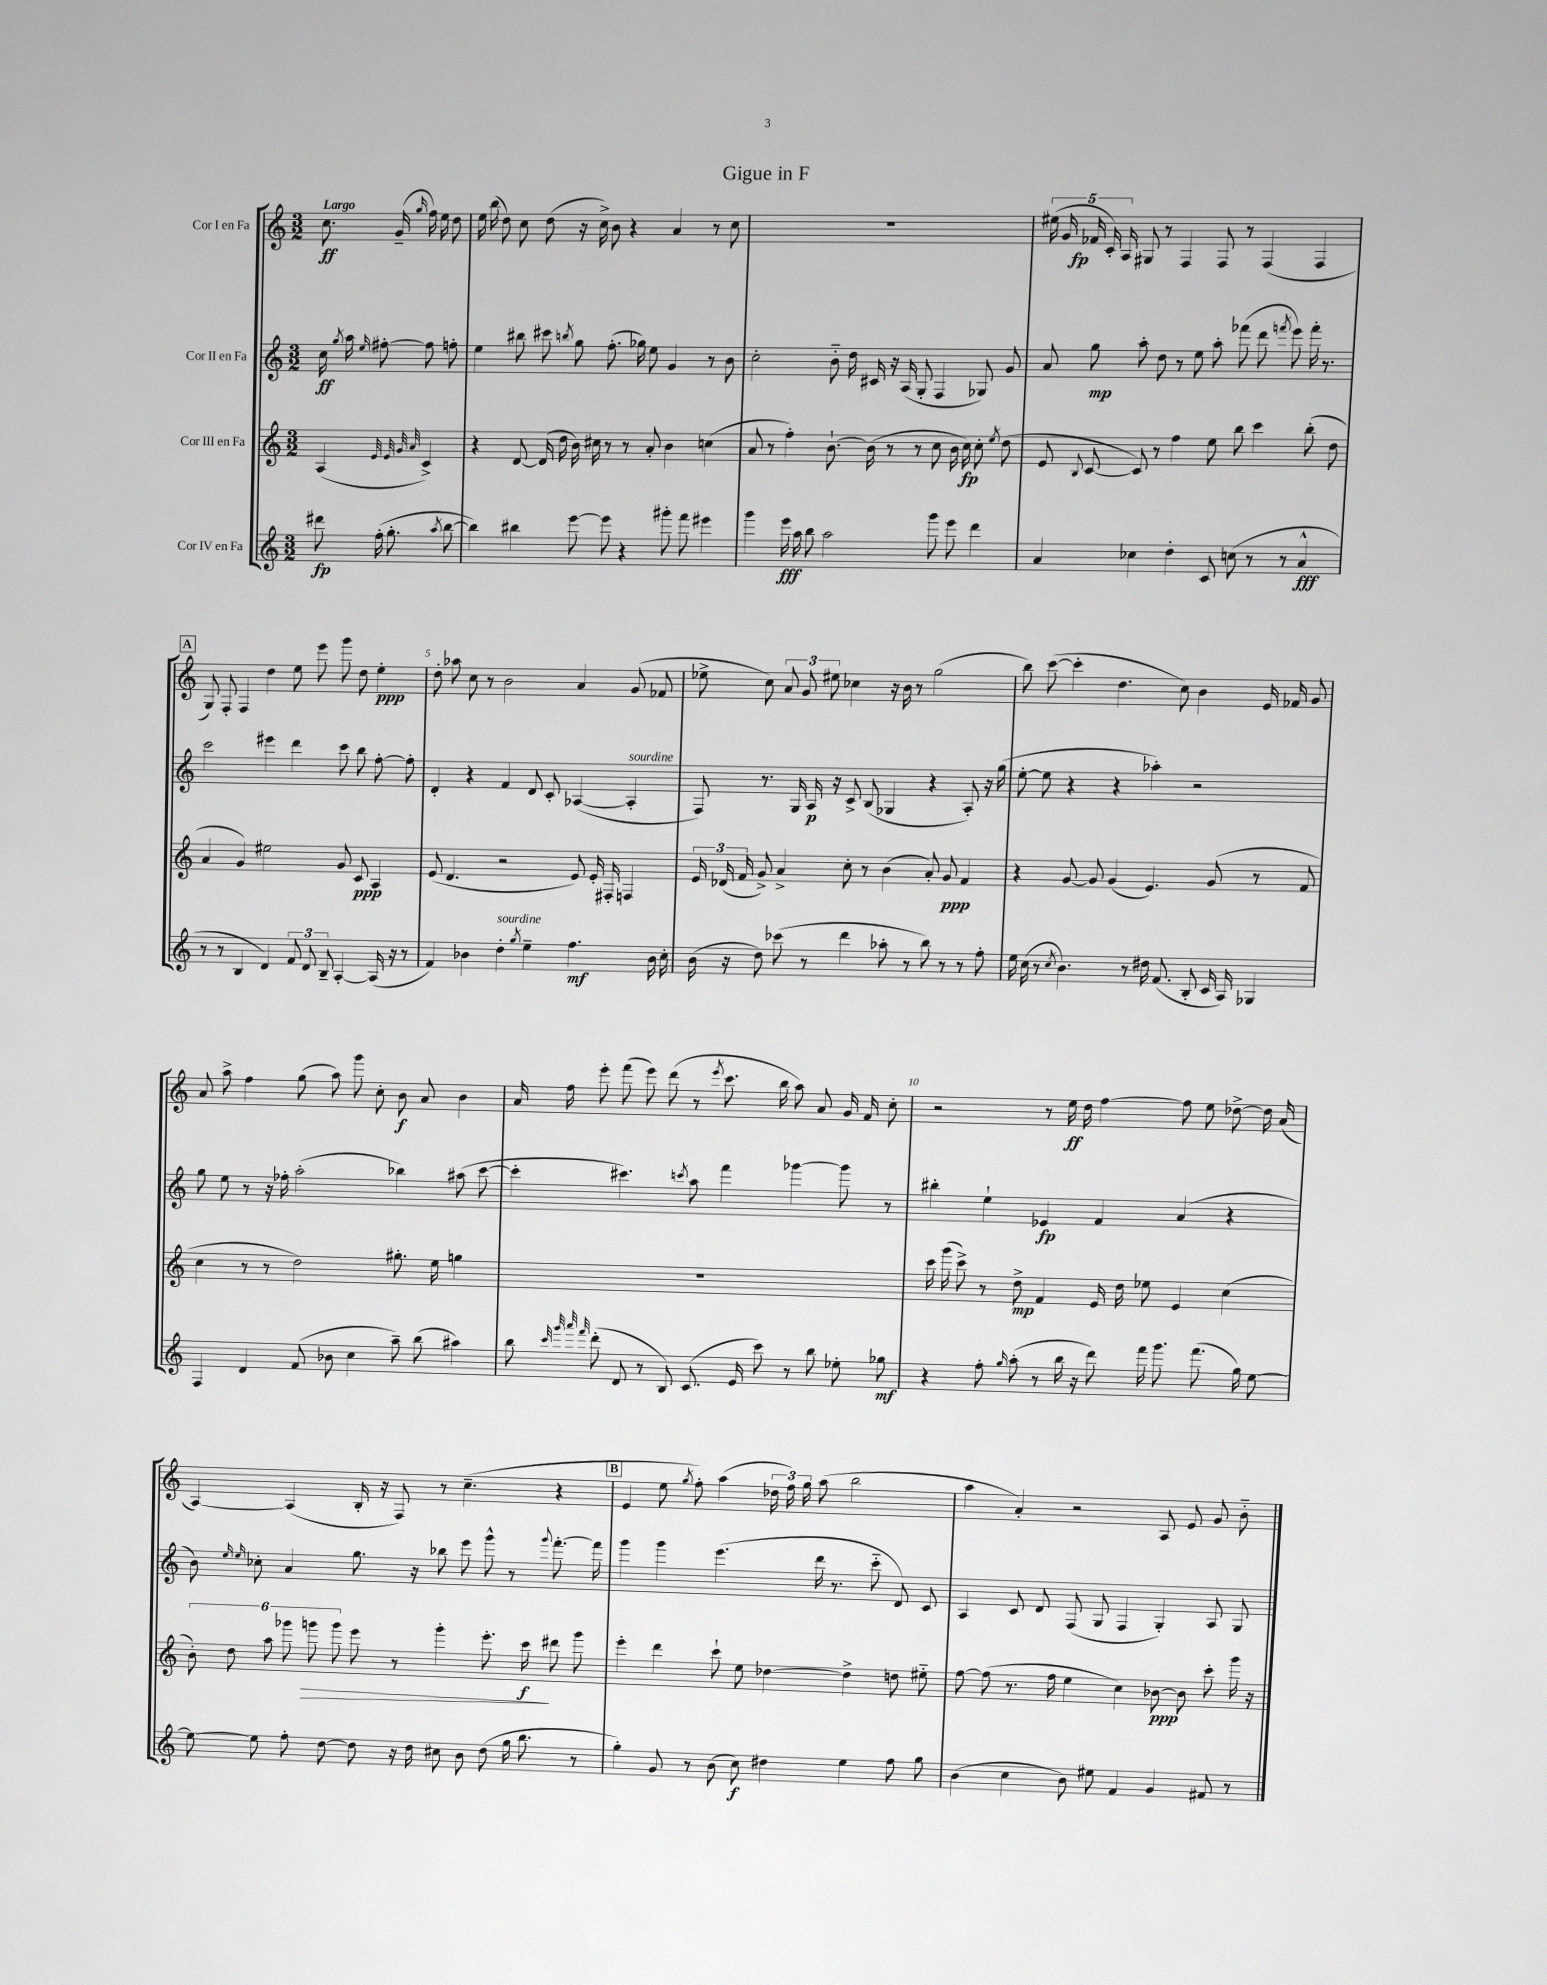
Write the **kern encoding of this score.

**kern	**kern	**kern	**kern
*staff4	*staff3	*staff2	*staff1
*clefG2	*clefG2	*clefG2	*clefG2
*k[]	*k[]	*k[]	*k[]
*M3/2	*M3/2	*M3/2	*M3/2
8ddd#\	(4A/	16cc\	8.cc\
.	.	8qgg/	.
.	.	16aa\	.
.	.	16qqee/	.
(16ff'\	.	[8ff#'\	.
8.gg'\	.	.	(16g~/
.	32qqe/	.	.
.	32qqe/	.	.
.	32qqg/	.	.
.	32qqa/	.	16qqgg/
.	4c^/)	8ff#\]	16ff\)
.	.	.	16ee\
8qaa/	.	.	.
[8bb\	.	8ff'\	8dd\
=	=	=	=
4bb\])	4r	4ee\	16ee\
.	.	.	(16bb\
.	.	.	8dd\)
4bb#\	[8d/	8bb#\	8cc\
.	(16d/]	8ccc#\	(8dd\
.	16dd\	.	.
.	.	8qbb/	.
[8eee\	16b\)	8gg\	16r
.	16cc#\	.	16cc^\)
8eee\]	8r	(8.ff'\	8b\
4r	8r	.	4r
.	.	16gg-\)	.
.	8a'/	8ee\	.
8ggg#'\	4b\	4g/	4a/
8fff\	.	.	.
4eee#\	(4cc\	8r	8r
.	.	8b\	8cc\
=	=	=	=
4ggg\	8a/	2cc'\	1.r
.	8r	.	.
16eee\	4ff'\)	.	.
16aa\	.	.	.
8bb\	.	.	.
2aa\	[8.b`\	8b'~\	.
.	.	16dd\	.
.	(16b\]	16c#/	.
.	8r	16r	.
.	.	(16A/	.
.	8r	8G'/	.
8ggg\	8cc\	4F/	.
8eee\	16b\	.	.
.	16cc\)	.	.
4ddd\	8cc'\	8G-/)	.
.	8qee/	.	.
.	(8dd\	8g/	.
=	=	=	=
4a/	8e/	8a/	(20ee#\
.	.	.	20g/
.	.	.	20f-/
.	8qqB/	.	.
.	[8c/	8gg\	.
.	.	.	20c'/)
.	.	.	20A/
4cc-\	8c/])	8aa'\	8G#/
.	8r	8dd\	8r
4dd'\	4ff\	8r	4F/
.	.	8ee\	.
8c/	8ee\	8aa'\	8F/
(8cc\	8bb\	(8fff-\	8r
8r	4ccc\	8ddd\	(4F/
.	.	8qfff/	.
8r	.	8eee\)	.
4a^^/	(8bb'\	16fff'\	4F/
.	.	8.r	.
.	8dd\	.	.
=	=	=	=
8r	4a/	2ccc\	8G/)
8r	.	.	8F'/
4B/	4g/)	.	4F/
4d/)	2ee#\	4eee#\	4dd\
12f/	.	4ddd\	8ee\
12d/	.	.	.
.	.	.	8eee\
12B~/	.	.	.
[4A'/	8g/	8ccc\	8ggg\
.	8c/	8bb\	8dd\
(16A/]	4A/	[8ff'\	4ee'\
16r	.	.	.
8r	.	8ff'\]	.
=	=	=	=
4f/)	(8e/	4d'/	8dd'\
.	4.d/	.	8aa-\
4b-\	.	4r	8cc\
.	.	.	8r
4dd'\	2r	4f/	2b\
8qgg/	.	.	.
4ee~\	.	8d/	.
.	.	8c'/	.
4.ff\	8e/)	([4A-/	4a/
.	16e'/	.	.
.	16F#'/	.	.
.	4F/	4A-'/]	(8g/
16b-\	.	.	8f-/
16cc'\	.	.	.
=	=	=	=
(16b\	24e/	8F/)	8ee-^\
.	(24d-/	.	.
16r	.	.	.
.	24f/	.	.
8dd\)	8g^/)	8.r	8cc\)
(8ccc-\	4a^/	.	12a/
.	.	16G/	.
.	.	.	12g/
8r	.	16A/	.
.	.	.	12ee#\
.	.	16r	.
4ddd\	8cc'\	8c^/	4cc-\
.	8r	(8B/	.
8aa-'\	(4b\	4G-/	16r
.	.	.	16b\
8r	.	.	8r
8bb\)	8a'/)	4r	(2gg\
8r	8g/	.	.
8r	4f/	8A'/)	.
8ff'\	.	16r	.
.	.	(16gg\	.
=	=	=	=
16ee\	4r	[8ee'\	8bb\)
(16cc\	.	.	.
8r	.	8ee\]	([8ccc\
8qcc/	.	.	.
4.b\)	[8g/	4r	4ccc'\]
.	8g/]	.	.
.	(4g/	4r	4.dd\
8r	.	.	.
16dd#\	4.e/)	4aa-'\)	.
(8.f/	.	.	.
.	.	.	8cc\)
8B'/	.	2r	4b\
16c/	(8g/	.	.
16A/)	.	.	.
4G-/	8r	.	16e/
.	.	.	16f-/
.	8f/	.	8g/
=	=	=	=
4F/	4cc\	8gg\	8a/
.	.	8ee\	8aa^\
4d/	8r	8r	4ff\
.	8r	16r	.
.	.	16ff-'\	.
(8f/	2dd\)	(2aa'\	(8gg\
8b-\	.	.	8aa\)
4cc\	.	.	8ggg\
.	.	.	8cc'\
8aa~\)	8.gg#'\	4bb-\)	8b\
(8bb\	.	.	8a/
.	16ee\	.	.
4aa#\)	4gg\	(8aa#\	4b\
.	.	[8ccc\	.
=	=	=	=
8bb\	1.r	4ccc'\]	16a/
.	.	.	16ff\
32qqccc/	.	.	.
32qqggg/	.	.	.
32qqaaa/	.	.	.
32qqfff/	.	.	.
(8ddd'\	.	.	8eee'\
8d/	.	4.ccc#\)	(8fff\
8r	.	.	8eee\)
8B/)	.	.	(8ddd\
.	.	8qccc/	.
(8.c/	.	8aa\	8r
.	.	.	8qeee/
.	.	4fff\	8.ccc\
16e/	.	.	.
8ccc\)	.	.	.
.	.	.	16bb\
8r	.	[4ggg-\	8aa\)
8bb\	.	.	8a/
8ee-'\	.	8ggg-\]	16g/
.	.	.	16f/
8gg-\	.	8r	8cc'\
=	=	=	=
4r	16ccc\	4bb#'\	2r
.	(16ggg\	.	.
.	8ccc^\)	.	.
8ff'\	8r	4ee`\	.
16qqgg/	.	.	.
(8aa'\	8dd^\	.	.
8r	4f/	4e-/	8r
16bb\	.	.	16ee\
16r	.	.	16dd\
8ddd\)	16e/	4f/	[4ff\
.	16dd\	.	.
16fff\	8ee-\	.	.
8.ggg\	.	.	.
.	4e/	(4a/	8ff\]
(8.fff\	.	.	8ee\
.	(4cc\	4r	[8dd-^\
16gg\)	.	.	.
[8ee\	.	.	16dd-\]
.	.	.	(16a/
=	=	=	=
8ee\_	12b'\)	8b\)	[4A/)
.	12dd\	.	.
.	.	16qqee/	.
.	.	16qqee/	.
8ee\]	.	8cc-'\	.
.	12aa\	.	.
8ff'\	12ggg-\	4a/	(4A/]
.	12ggg\	.	.
[8dd\	.	.	.
.	12ggg\	.	.
8dd\]	8eee\	8.gg\	16B'/
.	.	.	16r
16r	8r	.	8F/)
16dd\	.	16r	.
8cc#\	4ggg'\	8bb-\	8r
8b\	.	8eee\	(4.cc~\
(8dd\	8.eee'\	8ggg^^\	.
16gg\	.	8r	.
8.bb\	16ccc\	.	.
.	.	8qqggg/	.
.	8ddd#\	[8.fff'\	4r
8r	8ggg\	.	.
.	.	16fff\]	.
=	=	=	=
4gg'\)	4eee'\	4ggg\	4e/
8g/	4ddd\	4ggg\	8ee\
.	.	.	8qgg/
8r	.	.	8ff'\)
(8b\	8ccc`\	(4.eee\	(4aa\
8cc\)	8ee\	.	.
4dd#\	[4dd-\	.	24dd-\
.	.	.	24ff\)
.	.	.	24gg\
.	.	16ddd\	(8aa\
.	.	8.r	.
4ee\	4dd-^\]	.	2bb\
.	.	8ccc'~\	.
8ff\	8dd\	8d/)	.
8gg\	8ee#'~\	8c/	.
=	=	=	=
(4b\	[8ff\	4A/	4aa\
.	(8ff\]	.	.
4cc\	8.r	8c/	4a'/)
.	.	8d/	.
.	16ff\	.	.
8b\)	4ee\	(8F/	2r
8ee#\	.	8G/	.
4f/	4cc\)	4F/	.
4g/	[8b-\	4G'/)	8A/
.	8b-\]	.	8e/
8f#/	8ccc'\	8A/	8g/
8r	16ggg\	8G/	8b'~\
.	16r	.	.
==	==	==	==
*-	*-	*-	*-
